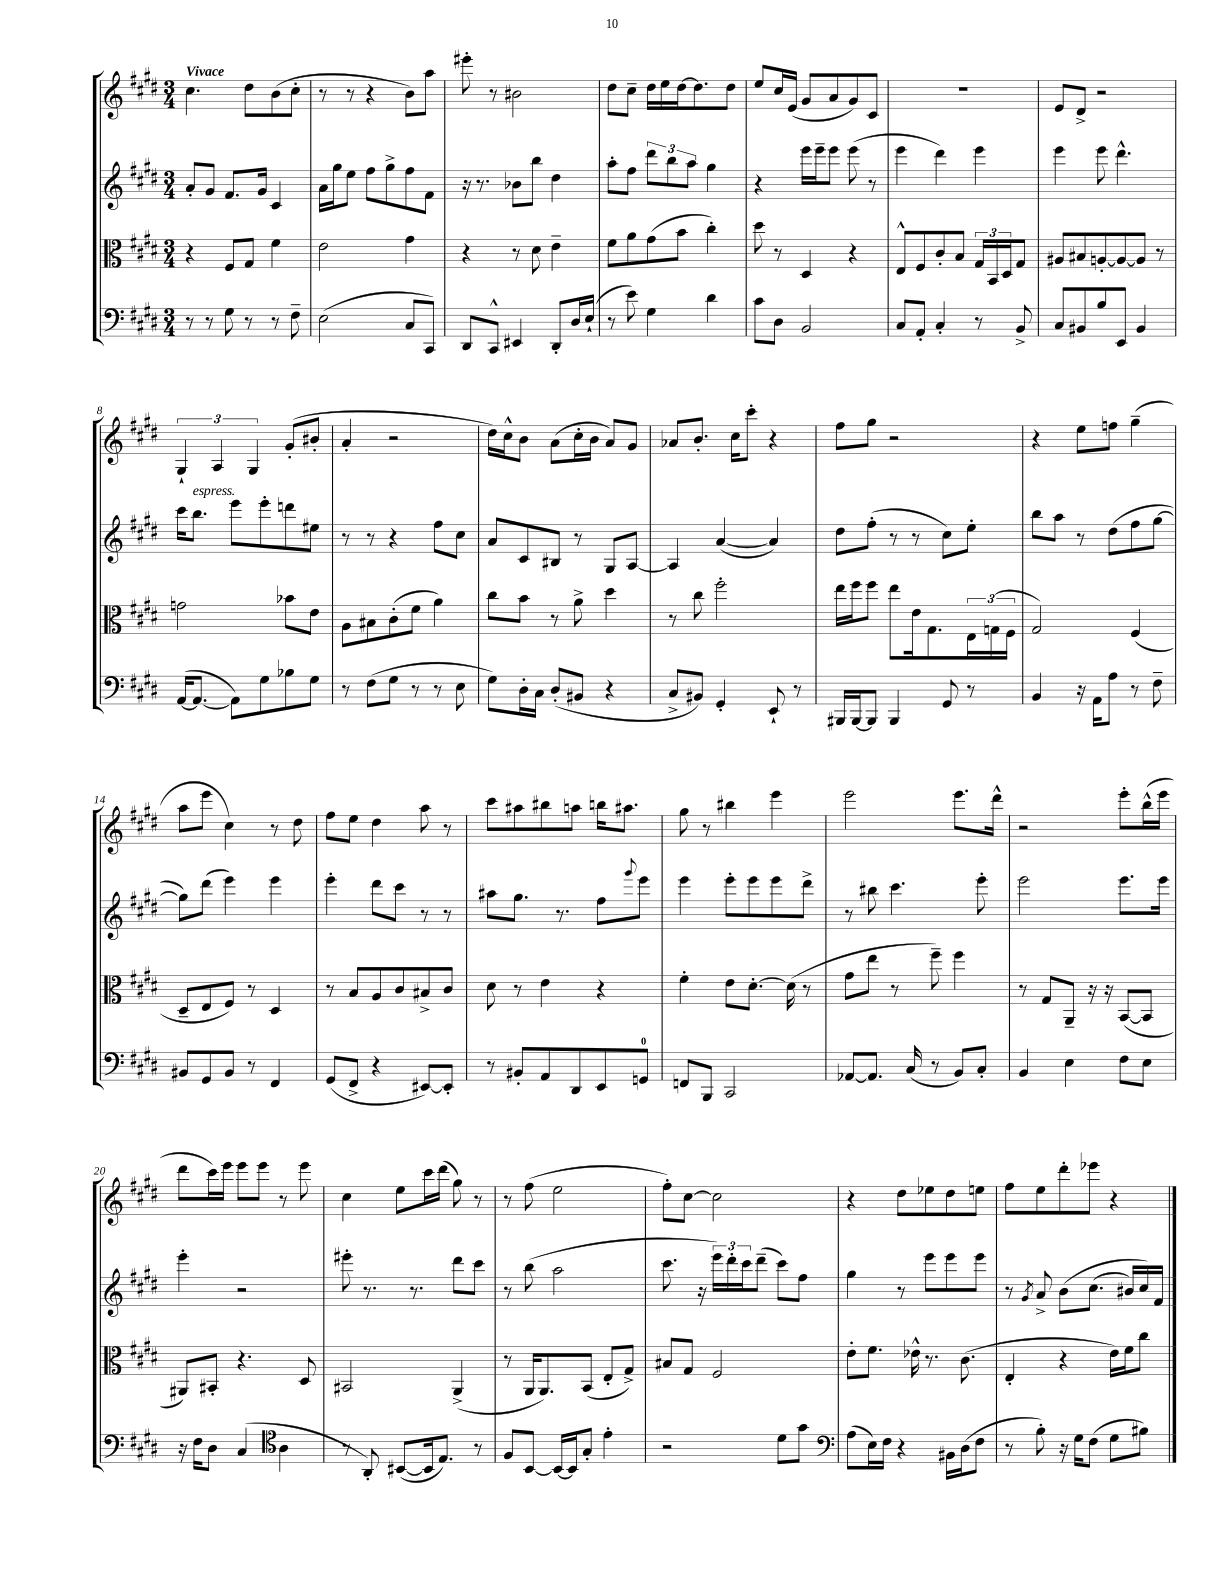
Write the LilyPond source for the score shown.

<<
\new StaffGroup <<
\new Staff = "s0" {
    \clef treble \key e \major \numericTimeSignature \time 3/4 \tempo "Vivace"
    cis''4. dis''8 b'8( cis''8-. |
    r8 r8 r4 b'8) a''8 |
    eis'''8-. r8 bis'2 |
    dis''8 cis''8-- dis''16 e''16 dis''16~ dis''8. dis''8 |
    e''8 cis''16 e'16( gis'8 a'8 gis'8) cis'8 |
    R2. |
    e'8 dis'8-> r2 |
    \tuplet 3/2 { gis4-! a4 gis4 } gis'8-.( bis'8-. |
    a'4-. r2 |
    dis''16) cis''16-^ b'8 a'8( cis''16-. b'16 a'8) gis'8 |
    aes'8 b'8.-. cis''16 cis'''8-. r4 |
    fis''8 gis''8 r2 |
    r4 e''8 f''8 gis''4--( |
    a''8 e'''8 cis''4) r8 dis''8 |
    fis''8 e''8 dis''4 a''8 r8 |
    cis'''8 ais''8 bis''8 a''8 b''16 ais''8. |
    gis''8 r8 bis''4 e'''4 |
    e'''2 e'''8. dis'''16-^ |
    r2 e'''8-. b''16-^( e'''16 |
    dis'''8 cis'''16) e'''16 e'''8 e'''8 r8 e'''8 |
    cis''4 e''8 cis'''16 dis'''16( gis''8) r8 |
    r8 fis''8( e''2 |
    fis''8-.) cis''8~ cis''2 |
    r4 dis''8 ees''8 dis''8 e''8 |
    fis''8 e''8 dis'''8-. ees'''8 r4 \bar "|." |
}
\new Staff = "s1" {
    \clef treble \key e \major \numericTimeSignature \time 3/4
    a'8-. gis'8 fis'8. gis'16 cis'4 |
    a'16 gis''16 e''8 fis''8 gis''8-> fis''8 fis'8 |
    r16 r8. bes'8 b''8 dis''4 |
    a''8-. fis''8 \tuplet 3/2 { dis'''8 b''8 a''8 } gis''4 |
    r4 e'''16 e'''16-- e'''8 e'''8( r8 |
    e'''4 dis'''4) e'''4 |
    e'''4 e'''8 dis'''4.-^ |
    cis'''16 b''8.^\markup { \italic "espress." } e'''8 e'''8-. d'''8 eis''8 |
    r8 r8 r4 fis''8 cis''8 |
    a'8 cis'8 bis8 r8 gis8 a8~ |
    a4 a'4~( a'4) |
    dis''8 fis''8-.( r8 r8 cis''8) e''8-. |
    b''8 a''8 r8 dis''8( fis''8 gis''8~ |
    gis''8) dis'''8( e'''4) e'''4 |
    e'''4-. dis'''8 cis'''8 r8 r8 |
    ais''8 gis''8. r8. fis''8 \appoggiatura { gis'''8 } e'''8 |
    e'''4 e'''8-. e'''8 e'''8 dis'''8-> |
    r8 bis''8 cis'''4. e'''8-. |
    e'''2 e'''8. e'''16 |
    e'''4-. r2 |
    eis'''8-. r8. r8. dis'''8 cis'''8 |
    r8 b''8( a''2 |
    cis'''8. r16 \tuplet 3/2 { e'''16) dis'''16-. cis'''16 } dis'''8--( cis'''8) fis''8 |
    gis''4 r8 e'''8 e'''8 e'''8 |
    r8 \acciaccatura { gis'8 } a'8-> b'8\( cis''8.( bis'16) cis''16\) fis'16 \bar "|." |
}
\new Staff = "s2" {
    \clef alto \key e \major \numericTimeSignature \time 3/4
    r4 fis8 gis8 fis'4 |
    e'2 gis'4 |
    r4 r8 dis'8 e'4-- |
    fis'8 a'8 gis'8( b'8 cis''4-.) |
    dis''8 r8 dis4 r4 |
    e8-^ fis8 cis'8-. b8 \tuplet 3/2 { gis16 b,16 dis16 } gis8 |
    ais8 bis8 a8~-. a8~ a8 r8 |
    g'2 bes'8 e'8 |
    a8 bis8 cis'8-.( fis'8 a'4) |
    cis''8 b'8 r8 a'8-> dis''4 |
    r8 cis''8 fis''2-. |
    e''16 fis''16 fis''8 e''8 e'16 gis8. \tuplet 3/2 { e16 g16( fis16 } |
    gis2) fis4( |
    dis8-- e8 fis8) r8 dis4 |
    r8 b8 a8 cis'8 bis8-> cis'8 |
    dis'8 r8 e'4 r4 |
    fis'4-. e'8 dis'8.~-. dis'16( r8 |
    gis'8 e''8 r8 fis''8--) fis''4 |
    r8 gis8 a,8-- r16 r16 b,8~( b,8 |
    ais,8) bis,8-. r4. dis8 |
    bis,2 a,4->( |
    r8 a,16 a,8.) b,8( e8-. gis8->) |
    bis8 gis8 fis2 |
    e'8-. fis'8. ees'16-^ r8. cis'8.( |
    e4-. r4 e'16) fis'16 cis''8 \bar "|." |
}
\new Staff = "s3" {
    \clef bass \key e \major \numericTimeSignature \time 3/4
    r8 r8 gis8 r8 r8 fis8-- |
    e2( cis8 cis,8) |
    dis,8 cis,8-^ eis,4 dis,8-. dis16 e16-!( |
    r8 e'8) gis4 dis'4 |
    cis'8 dis8 b,2 |
    cis8 a,8-. cis4-. r8 b,8-> |
    cis8 bis,8 b8 e,8 bis,4 |
    a,16~( a,8.~ a,8) gis8 bes8 gis8 |
    r8 fis8( gis8 r8 r8 e8 |
    gis8) dis16-. cis16 dis8-.( bis,8 r4 |
    cis8-> bis,8) gis,4-. e,8-! r8 |
    bis,,16 bis,,16~ bis,,8 bis,,4 gis,8 r8 |
    b,4 r16 a,16 a8 r8 fis8-- |
    bis,8 gis,8 bis,8 r8 fis,4 |
    gis,8( fis,8-> r4 eis,8~) eis,8-. |
    r8 bis,8-. a,8 dis,8 e,8 g,8-0 |
    f,8 b,,8 cis,2 |
    aes,8~ aes,8. cis16( r8 b,8) cis8-. |
    b,4 e4 fis8 e8 |
    r16 fis16 dis8 cis4( \clef tenor a4 |
    r8 a,8-.) bis,8~( bis,16 e8.) r8 |
    fis8 b,8~ b,16~ b,16 gis8-. e'4-. |
    r2 dis'8 gis'8 |
    \clef bass a8( e16) fis16 r4 bis,16 dis16( fis8 |
    r8 b8-.) r16 gis16 fis8( gis8 bis8) \bar "|." |
}
>>
>>
